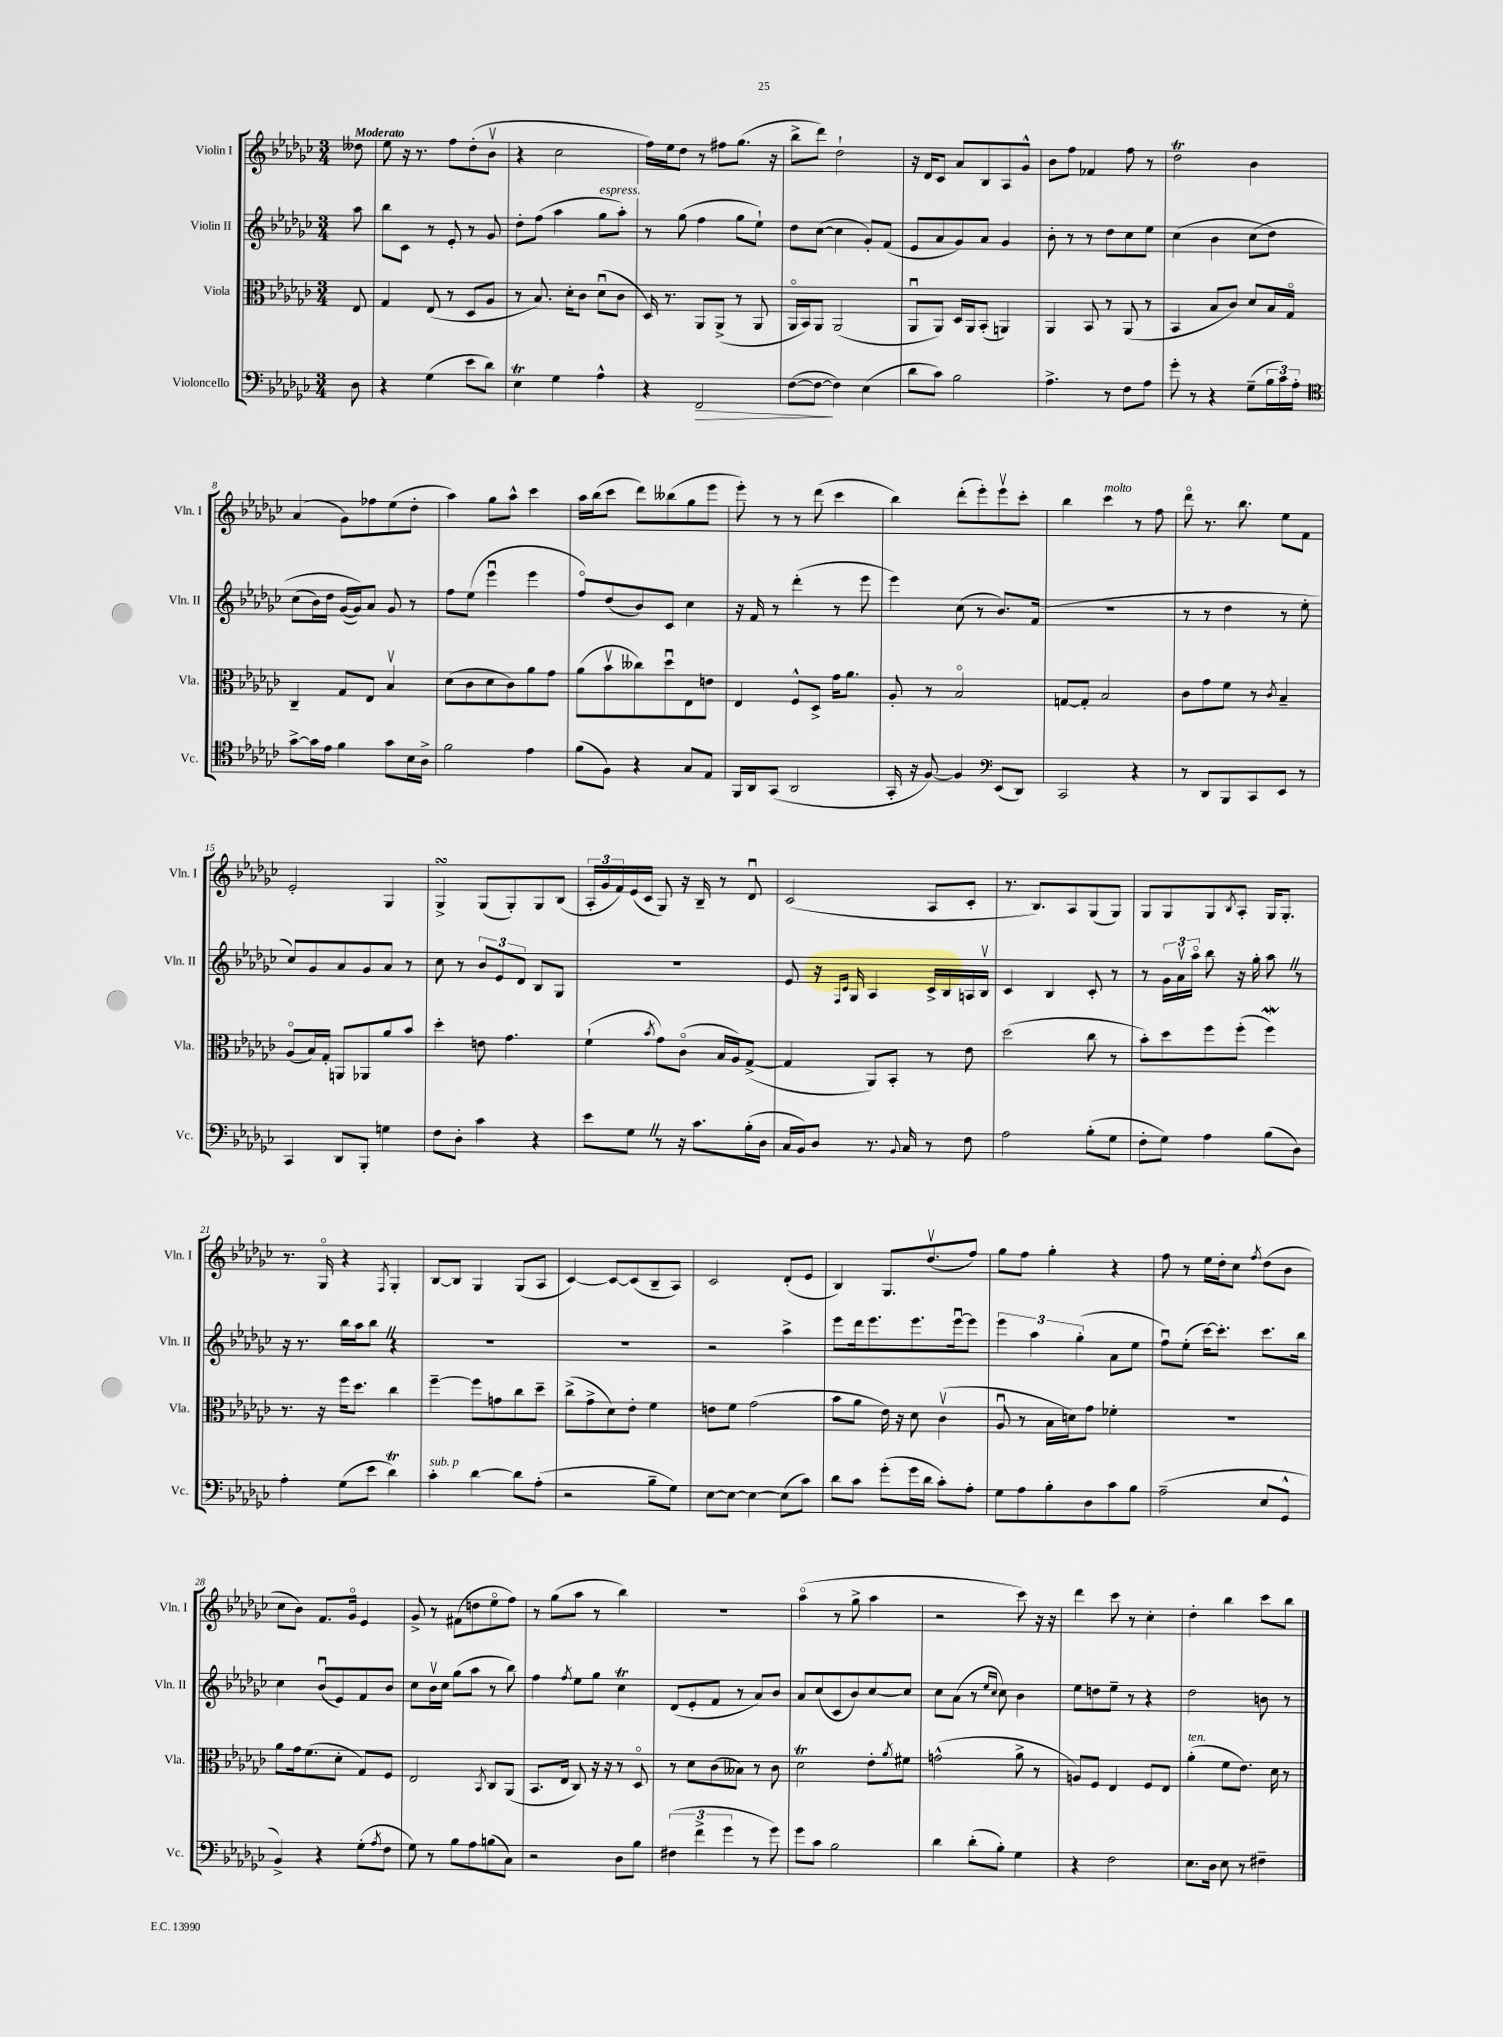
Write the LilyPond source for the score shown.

<<
\new StaffGroup <<
\new Staff = "s0" \with { instrumentName = "Violin I" shortInstrumentName = "Vln. I" } {
    \clef treble \key ges \major \numericTimeSignature \time 3/4 \partial 8 \tempo "Moderato"
    deses''8 |
    ees''8 r16 r8. f''8 des''8-.( bes'8\upbow |
    r4 ces''2 |
    f''16) ees''16 des''8 r8 fis''8 ges''8.( r16 |
    bes''8-> des'''8) des''2-! |
    r16 des'16 ces'8 aes'8 bes8 aes8 ges'8-^ |
    bes'8 f''8 fes'4 f''8 r8 |
    des''2\trill bes'4 |
    aes'4( ges'8) fes''8 ees''8( des''8-. |
    aes''4) ges''8 aes''8-^ ces'''4 |
    aes''16 bes''16( ces'''8 des'''8) beses''8( ges''8 ees'''8 |
    ees'''8-.) r8 r8 des'''8( ces'''4 |
    bes''4) des'''8-.( ees'''8-.) ees'''8\upbow ces'''8-. |
    bes''4 ces'''4^\markup { \italic "molto" } r8 f''8 |
    des'''8\flageolet r8. bes''8. ees''8 f'8 |
    ees'2-. ges4 |
    ges4->\turn ges8( ges8-.) ges8 bes8( |
    \tuplet 3/2 { aes16-. ges'16 f'16) } ees'16( ces'16 ges8) r16 bes16-- r8 des'8\downbow |
    ces'2( aes8 ces'8-. |
    r8. bes8.) aes8 ges8( ges8) |
    ges8 ges8 ges8 \acciaccatura { bes8 } aes8-. ges16 ges8.-. |
    r8. ges16\flageolet r4 \acciaccatura { f8 } ges4-. |
    bes8~ bes8 ges4 ges8( aes8 |
    ces'4~) ces'8~ ces'8( bes8-- aes8) |
    ces'2 des'8-.( ees'8 |
    bes4) ges8. des''8.\upbow( f''8) |
    ges''8 f''8 ges''4-. r4 |
    f''8 r8 ees''16 des''16-. ces''8 \acciaccatura { f''8 } des''8( bes'8 |
    ces''8 bes'8) f'8. ges'16\flageolet ees'4 |
    ges'8-> r8 fis'8( d''8 ees''8\flageolet f''8) |
    r8 ges''8( aes''8 r8 bes''4) |
    R2. |
    aes''4\flageolet( r8 ges''8-> aes''4 |
    r2 ces'''8) r16 r16 |
    des'''4 ces'''8 r8 ces''4-. |
    des''4-. bes''4 ces'''8 bes''8 \bar "|." |
}
\new Staff = "s1" \with { instrumentName = "Violin II" shortInstrumentName = "Vln. II" } {
    \clef treble \key ges \major \numericTimeSignature \time 3/4 \partial 8
    aes''8 |
    bes''8 ces'8 r8 ees'8-. r8 ges'8 |
    des''8-. f''8( aes''4 ges''8^\markup { \italic "espress." } aes''8-.) |
    r8 ges''8( f''4 ges''8 ees''8-!) |
    des''8 ces''8~( ces''4 ges'8-.) f'8( |
    ees'8 aes'8 ges'8) aes'8 ges'4 |
    bes'8-. r8 r8 des''8 ces''8 ees''8 |
    ces''4( bes'4 ces''8\( des''8) |
    ces''8( bes'16) des''16 ges'16~( ges'16)\) aes'8 ges'8 r8 |
    f''8 ees''8( ees'''4\downbow ees'''4 |
    f''8\flageolet) des''8( bes'8) ces'8 ces''4 |
    r16 f'16 r8 des'''4-.( r8 ees'''8 |
    ees'''4) ces''8( r8 bes'8.) f'16( |
    R2. |
    r8 r8 des''4 r8 ees''8-. |
    ces''8) ges'8 aes'8 ges'8 aes'8 r8 |
    ces''8 r8 \tuplet 3/2 { bes'8 ees'8 des'8 } bes8 ges8 |
    R2. |
    ees'8 r16 \grace { f16 ces'16 } ges16 aes4 ces'16-> bes16 a16 bes16\upbow |
    ces'4 bes4 ces'8-. r8 |
    r8 \tuplet 3/2 { ges'16 aes'16\upbow aes''16\flageolet } bes''8 r16 ges''16-. aes''8 \once \override BreathingSign.text = \markup { \musicglyph "scripts.caesura.straight" } \breathe r8 |
    r16 r8. bes''16 aes''16 bes''8 \once \override BreathingSign.text = \markup { \musicglyph "scripts.caesura.straight" } \breathe r4 |
    R2. |
    R2. |
    r2 aes''4-> |
    ees'''8 des'''16 ees'''8. ees'''8. ees'''16~\downbow ees'''8 |
    \tuplet 3/2 { ees'''4 aes''4 ges''4-.( } aes'8 ees''8 |
    f''8\downbow) ees''8-.( ces'''16~) ces'''8.-. ces'''8. bes''16 |
    ces''4 bes'8\downbow( ees'8) f'8 bes'8 |
    ces''8 bes'16\upbow ces''16 ges''8( aes''8 r8 bes''8) |
    f''4 \acciaccatura { f''8 } ees''8 ges''8 ces''4\trill |
    des'8( ees'8-. f'8 r8 aes'8) bes'8 |
    aes'8 ces''8( ces'8 bes'8) ces''8~ ces''8 |
    ces''8 aes'8( r8 \grace { ees''16 ces''16 } ces''8) bes'4 |
    ees''8 d''8 ees''8-- r8 r4 |
    des''2 b'8 r8 \bar "|." |
}
\new Staff = "s2" \with { instrumentName = "Viola" shortInstrumentName = "Vla." } {
    \clef alto \key ges \major \numericTimeSignature \time 3/4 \partial 8
    ees8 |
    ges4 ees8( r8 des8 aes8 |
    r8 bes8.) des'16-. ces'8 des'8\downbow( ces'8 |
    des16) r8. aes,8 aes,8->( r8 aes,8 |
    aes,16\flageolet bes,16) aes,8 aes,2( |
    aes,8\downbow aes,8) des16 aes,16 bes,8-.( a,4) |
    aes,4 bes,8 r8 aes,8( r8 |
    bes,4 bes8 ces'8) des'8 bes16 ges16\flageolet |
    ces4-- ges8 ees8 bes4\upbow |
    des'8( ces'8 des'8 ces'8) aes'8 ges'8 |
    aes'8( bes'8\upbow ceses''8) des''8\downbow ees8 e'8 |
    ees4 f8-^ des8-> ges'16 aes'8. |
    aes8-. r8 bes2\flageolet |
    g8~ g8-. bes2 |
    ces'8 ges'8 f'8 r8 \acciaccatura { ces'8 } bes4-- |
    aes8\flageolet( bes16) ges16-. a,8 aes,8 aes'8 bes'8 |
    des''4-. e'8 ges'4. |
    f'4-!( \acciaccatura { bes'8 } ges'8) ces'8\flageolet( bes16 aes16) ges8~->( |
    ges4 aes,8) bes,8-. r8 ees'8 |
    des''2( ces''8 r8 |
    bes'8-.) des''8 f''8 f''8-.( f''4\mordent) |
    r8. r16 f''16 des''8. ces''4 |
    f''4~-- f''8 g'8 ces''8 des''8-- |
    ces''8->( ges'8-> des'8) ees'8-. f'4 |
    e'8 f'8 ges'2( |
    bes'8 aes'8 ees'16) r16 des'8 ces'4\upbow( |
    aes8\downbow r8 bes16 d'16) ges'8 fes'4-. |
    R2. |
    aes'8 ges'16 f'8.( des'8-. ges8) f8 |
    ees2 \acciaccatura { bes,8 } ces8 aes,8( |
    bes,8. ees16 ces8) r16 r16 r8 des8\flageolet |
    r8 des'8 ces'8( beses8) r8 ces'8 |
    des'2\trill ees'8-. \acciaccatura { aes'8 } fis'8 |
    g'2-^( aes'8-> r8 |
    a8) f8 ees4 f8 ees8 |
    aes'4-.^\markup { \italic "ten." }( f'8 ees'8.) des'16 r8 \bar "|." |
}
\new Staff = "s3" \with { instrumentName = "Violoncello" shortInstrumentName = "Vc." } {
    \clef bass \key ges \major \numericTimeSignature \time 3/4 \partial 8
    des8 |
    r4 ges4( ees'8 des'8) |
    ees4\trill ges4 aes4-^ |
    r4 f,2\> |
    f8~( f8~\! f4) ees4( |
    des'8 ces'8) bes2 |
    aes4.-> r8 f8 aes8 |
    ges'8-. r8 r4 ges8--( \tuplet 3/2 { bes16 ces'16) aes16-. } |
    \clef tenor ges'8~-> ges'16 ees'16 f'4 ges'8 bes16 aes16-> |
    f'2 ees'4 |
    f'8( f8) r4 ges8 ees8 |
    f,16 aes,16 ges,8( aes,2 |
    ges,16-. r16 f8~) f4 \clef bass ees,8( des,8) |
    ces,2 r4 |
    r8 des,8 bes,,8 ces,8 ees,8 r8 |
    ces,4 des,8 bes,,8-. g4 |
    f8 des8-. ces'4 r4 |
    ees'8 ges8 \once \override BreathingSign.text = \markup { \musicglyph "scripts.caesura.straight" } \breathe r8 r16 ces'8. bes16-.( des16 |
    ces16 bes,16) des8 r8. \appoggiatura { bes,8 } ces16 r8 f8 |
    aes2 bes8-.( ges8 |
    f8-. ges8) aes4 bes8( des8) |
    aes4-. ges8( ees'8 des'4\trill) |
    ces'4-.^\markup { \italic "sub. p" } des'4~ des'8 aes8-.( |
    r2 bes8-- ges8) |
    ees8~ ees8~ ees4~ ees8( ces'8) |
    des'8 ces'8 ges'8-.( ges'16 des'16 ces'8-.) aes8-. |
    ges8 aes8 bes8-. des8 ces'8 bes8 |
    aes2--( ees8 ges,8-^ |
    bes,4->) r4 ges8-.( \acciaccatura { aes8 } f8 |
    ges8) r8 bes8 aes8 b8( ces8) |
    r2 des8 bes8 |
    \tuplet 3/2 { fis4( f'4-> ges'4 } r8 ges'8) |
    ges'8 ces'8 bes2 |
    des'4 des'8-.( bes8-.) ges4 |
    r4 f2 |
    ees8. des16 ees8 r8 fis4-- \bar "|." |
}
>>
>>
